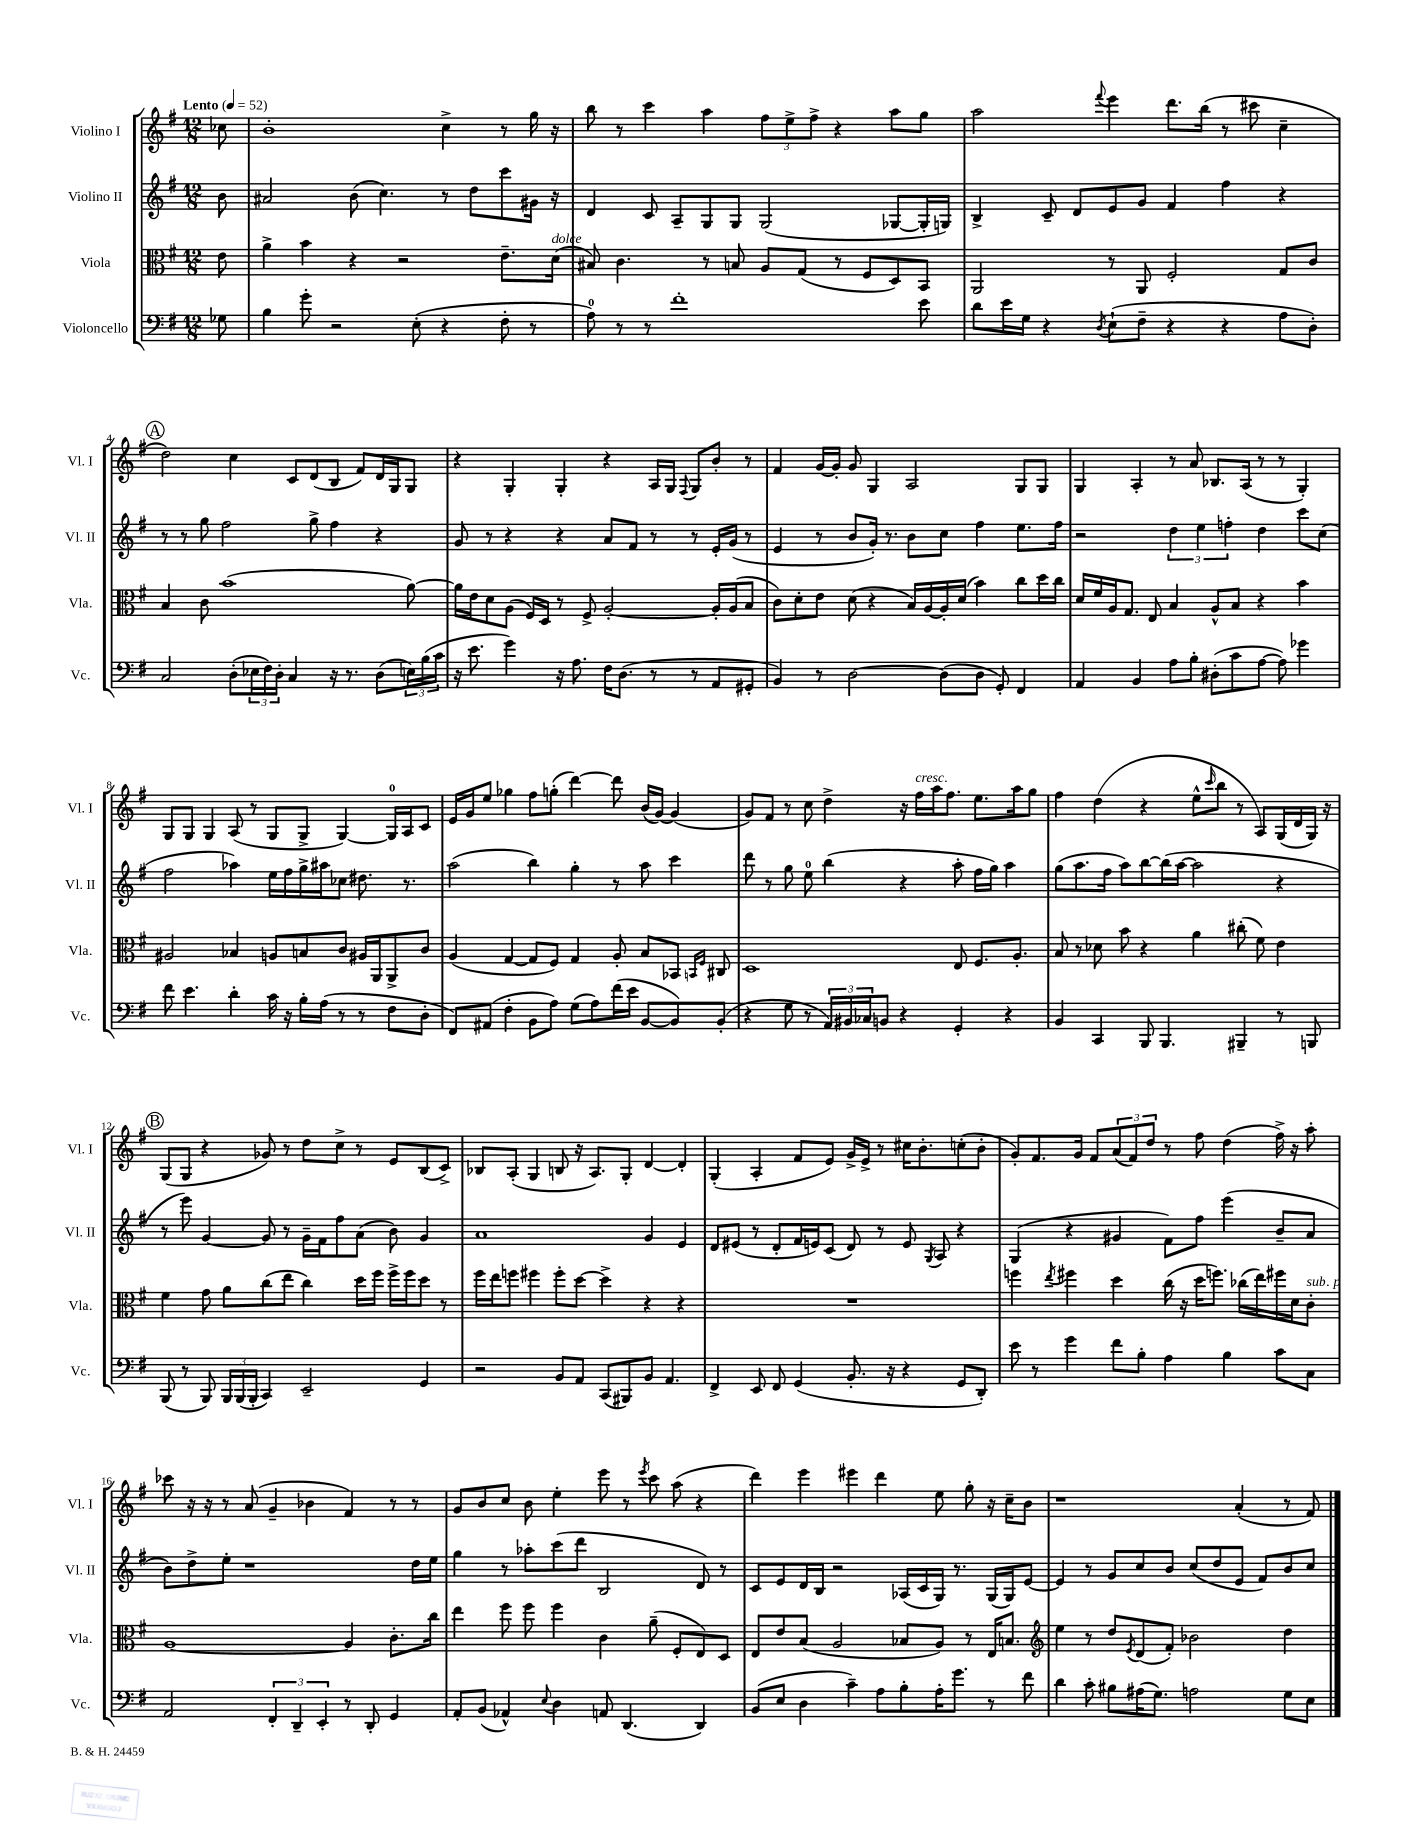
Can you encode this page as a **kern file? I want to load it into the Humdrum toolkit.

**kern	**kern	**kern	**kern
*staff4	*staff3	*staff2	*staff1
*clefF4	*clefC3	*clefG2	*clefG2
*k[f#]	*k[f#]	*k[f#]	*k[f#]
*M12/8	*M12/8	*M12/8	*M12/8
*MM52	*MM52	*MM52	*MM52
8G-	8e	8b	8cc-
=	=	=	=
4B	4a^	2a#	1b'
8g'	4b	.	.
2r	.	.	.
.	4r	(8b	.
.	.	4.cc)	.
.	2r	.	.
(8E'	.	.	.
4r	.	8r	4cc^
.	.	8dd	.
8F#'	8.e~	8ccc	8r
8r	.	16g#	16gg
.	(16d	16r	16r
=	=	=	=
8A)	8B#)	4d	8bb
8r	4.c	.	8r
8r	.	8c	4ccc
1f#'	.	8A~	.
.	8r	8G	4aa
.	8B	8G	.
.	8A	(2G	12ff#
.	.	.	12ee^
.	(8G	.	.
.	.	.	12ff#^
.	8r	.	4r
.	8F#	.	.
.	8D)	[8G-	8aa
8e	8BB	16G-']	8gg
.	.	16G)	.
=	=	=	=
8d	2AA	4B^	2aa
16e	.	.	.
16G	.	.	.
4r	.	8c~	.
.	.	8d	.
8qD	.	.	8qqfff#
(8E`	8r	8e	4eee
8F#~	8AA	8g	.
4r	2F#'	4f#	8.ddd
.	.	.	(16bb
4r	.	4ff#	8r
.	.	.	8ccc#
8A	8G	4r	4cc~
8D')	8c	.	.
=	=	=	=
2C	4B	8r	2dd)
.	.	8r	.
.	8c	8gg	.
.	(1b	2ff#	.
(8D'	.	.	4cc
24E-	.	.	.
24F#)	.	.	.
24D'	.	.	.
4C	.	.	8c
.	.	8gg^	(8d
16r	.	4ff#	8B
8.r	.	.	.
.	.	.	8f#)
(8D	.	4r	16d
.	.	.	16G
24E)	[8a)	.	8G
(24B	.	.	.
24c	.	.	.
=	=	=	=
16r	16a]	8g	4r
8.e	16e	.	.
.	8d	8r	.
4g)	(8A	4r	4G'
.	16F#)	.	.
.	16D	.	.
16r	8r	4r	4G'
8.A	.	.	.
.	8F#^	.	.
16F#	[2A'	8a	4r
(8.D	.	.	.
.	.	8f#	.
8r	.	8r	16A
.	.	.	16G
.	.	.	8qqF#
8r	.	8r	8G
8AA	16A']	16e'	8b'
.	(16A	(16g	.
8GG#'	8B	8r	8r
=	=	=	=
4BB)	8c)	4e	4f#
.	8d'	.	.
8r	8e	8r	[16g
.	.	.	16g']
[2D	(8d	8b	8g
.	4r	16g')	4G
.	.	8.r	.
.	16B)	8b	2A
.	[16A	.	.
(8D]	16A']	8cc	.
.	(16d	.	.
8D	4b)	4ff#	.
8GG')	.	.	.
4FF#	8cc	8.ee	8G
.	16dd	.	8G
.	16cc	16ff#	.
=	=	=	=
4AA	16d	2r	4G
.	16f#	.	.
.	16A	.	.
.	8.G	.	.
4BB	.	.	4A'
.	8E	.	.
8A	4B	6dd	8r
8B'	.	.	8a
.	.	6ee	.
(8D#'	8A^^	.	8.B-
.	.	6ff'	.
8c	8B	.	.
.	.	.	(16A
[8A	4r	4dd	8r
8A])	.	.	8r
4g-	4b	8ccc	4G')
.	.	(8cc	.
=	=	=	=
8f#	2A#	2ff#	8G
4.e	.	.	8G
.	.	.	4G
4d'	4B-	4aa-)	(8A
.	.	.	8r
16c	8A	16ee	8G
16r	.	16ff#	.
16B'	8B	16gg^	8G^
(16A	.	16aa#	.
8r	8c	8cc-	[4G)
8r	16A#	8.dd#	.
.	16AA	.	.
8F#	8AA^	.	16G]
.	.	8.r	16A
8D'	8c	.	8c
=	=	=	=
8FF#)	(4A	(2aa	16e
.	.	.	16g
(8AA#	.	.	8ee
4F#'	[4G	.	4gg-
8BB	8G]	4bb)	8ff#
8A)	8F#)	.	(8gg'
(8G	4G	4gg'	[4ddd)
8A)	.	.	.
(16f#	8A'	8r	8ddd]
16e	.	.	.
[8BB	8B	8aa	(16b
.	.	.	[16g)
8BB])	8BB-	4ccc	(4g]
.	16qqBB	.	.
.	16qqF#	.	.
(8BB'	8C#	.	.
=	=	=	=
4r	1D	8ddd	8g)
.	.	8r	8f#
8G	.	8gg	8r
8r	.	8ee	8cc
24AA)	.	(4bb	4dd^
24BB#	.	.	.
24C-	.	.	.
8BB	.	.	.
4r	.	4r	16r
.	.	.	16ff#
.	.	.	16aa
.	.	.	8.ff#
4GG'	8E	8aa'	.
.	8.F#	16ff#	8.ee
.	.	16gg)	.
4r	.	4aa	.
.	8.A'	.	16aa
.	.	.	8gg
=	=	=	=
4BB	8B	(8gg	4ff#
.	8r	8.aa	.
4CC	8d-	.	(4dd
.	.	16ff#	.
.	8b	8aa)	.
8BBB	4r	[8bb	4r
4.BBB	.	(16bb]	.
.	.	[16aa	.
.	4a	2aa]	8ee^^
.	.	.	16qqccc
.	.	.	8bb
4BBB#~	(8cc#'	.	8r
.	8f#)	.	8A)
8r	4e	4r	(16G
.	.	.	16d
8BBB	.	.	16G)
.	.	.	16r
=	=	=	=
(8BBB	4f#	8r	(8G
8r	.	8eee)	8G
8BBB)	8g	[4g	4r
24BBB	8a	.	.
(24BBB	.	.	.
24BBB'	.	.	.
4CC)	(8cc	8g]	8g-)
.	8ee	8r	8r
2EE~	4cc)	16g~	8dd
.	.	16f#	.
.	.	8ff#	8cc^
.	16dd	(8a	8r
.	16ff#	.	.
.	16ff#^	8b)	8e
.	16ff#	.	.
4GG	8dd	4g	(8B
.	8r	.	8c^)
=	=	=	=
2r	16ff#	1a	8B-
.	16ee	.	.
.	8ff	.	(8A'
.	4ff#	.	4G
8BB	8ff#'	.	8B
8AA	[8dd	.	16r
.	.	.	8.A)
(8CC	4dd^]	.	.
8BBB#)	.	.	8G'
8BB	4r	4g	[4d
4.AA	.	.	.
.	4r	4e	4d']
=	=	=	=
4FF#^	1.r	8d	(4G'
.	.	(8e#	.
8EE	.	8r	4A'
8FF#	.	8d'	.
(4GG	.	16f#	8f#
.	.	16e)	.
.	.	(8c	8e)
8.BB'	.	8d)	16g^
.	.	.	16e^
.	.	8r	8r
16r	.	.	.
4r	.	8e	16cc#
.	.	.	8.b'
.	.	8qG	.
.	.	8A	.
8GG	.	4r	(8cc'
8DD')	.	.	8b'
=	=	=	=
8e	4ff	(4G	8g')
8r	.	.	8.f#
.	8qee	.	.
4g	4ff#	4r	.
.	.	.	16g
.	.	.	8f#
8f#	4dd	4g#	(12a
.	.	.	12f#)
8B'	.	.	.
.	.	.	12dd
4A	(16cc	8f#)	8r
.	16r	.	.
.	16dd	8ff#	8ff#
.	8.ff)	.	.
4B	.	(4eee	(4dd
.	(16cc-	.	.
.	16ee)	.	.
8c	16ff#	8b~	16ff#^)
.	16d	.	16r
8C	8c'	8a	8aa'
=	=	=	=
2AA	[1A	8b)	8ccc-
.	.	8dd^	16r
.	.	.	16r
.	.	8ee'	8r
.	.	1r	(8a
6FF#'	.	.	4g~
6DD~	.	.	.
.	.	.	4b-
6EE'	.	.	.
8r	4A]	.	4f#)
8DD'	.	.	.
4GG	8.c'	.	8r
.	.	16dd	8r
.	16cc	16ee	.
=	=	=	=
8AA'	4ee	4gg	8g
(8BB	.	.	8b
4AA-^^)	8ff#	8r	8cc
.	8ff#	8aa-'	8b
8qqE	.	.	.
4D	4ff#	(8ccc	4ee'
.	.	8ddd	.
8AA	4c	2B	8eee
(4.DD	.	.	8r
.	.	.	8qeee
.	(8a~	.	8ccc
.	8F#'	.	(8aa
4DD)	8E)	8d)	4r
.	8D	8r	.
=	=	=	=
(8BB	8E	8c	4ddd)
8E	8e	8e	.
4D	(8B	16d	4eee
.	.	16B	.
.	2A	2r	.
4c~)	.	.	4eee#
8A	.	.	4ddd
8B'	8B-	(16A-	.
.	.	16c	.
16A'	8A)	16G)	8ee
8.g	.	8.r	.
.	8r	.	8gg'
8r	16E	(16G	16r
.	8.B	16G)	16cc~
8f#	.	[8e	8b
=	=	=	=
*	*clefG2	*	*
4d	4ee	4e]	1r
8c'	8r	8r	.
8B#	8dd	8g	.
.	8qe	.	.
(16A#	(8d	8cc	.
8.G)	.	.	.
.	8f#')	8b	.
2A	2b-	(8cc	.
.	.	8dd	.
.	.	8e	(4a'
.	.	8f#)	.
8G	4dd	8b	8r
8E	.	8cc	8f#)
==	==	==	==
*-	*-	*-	*-
